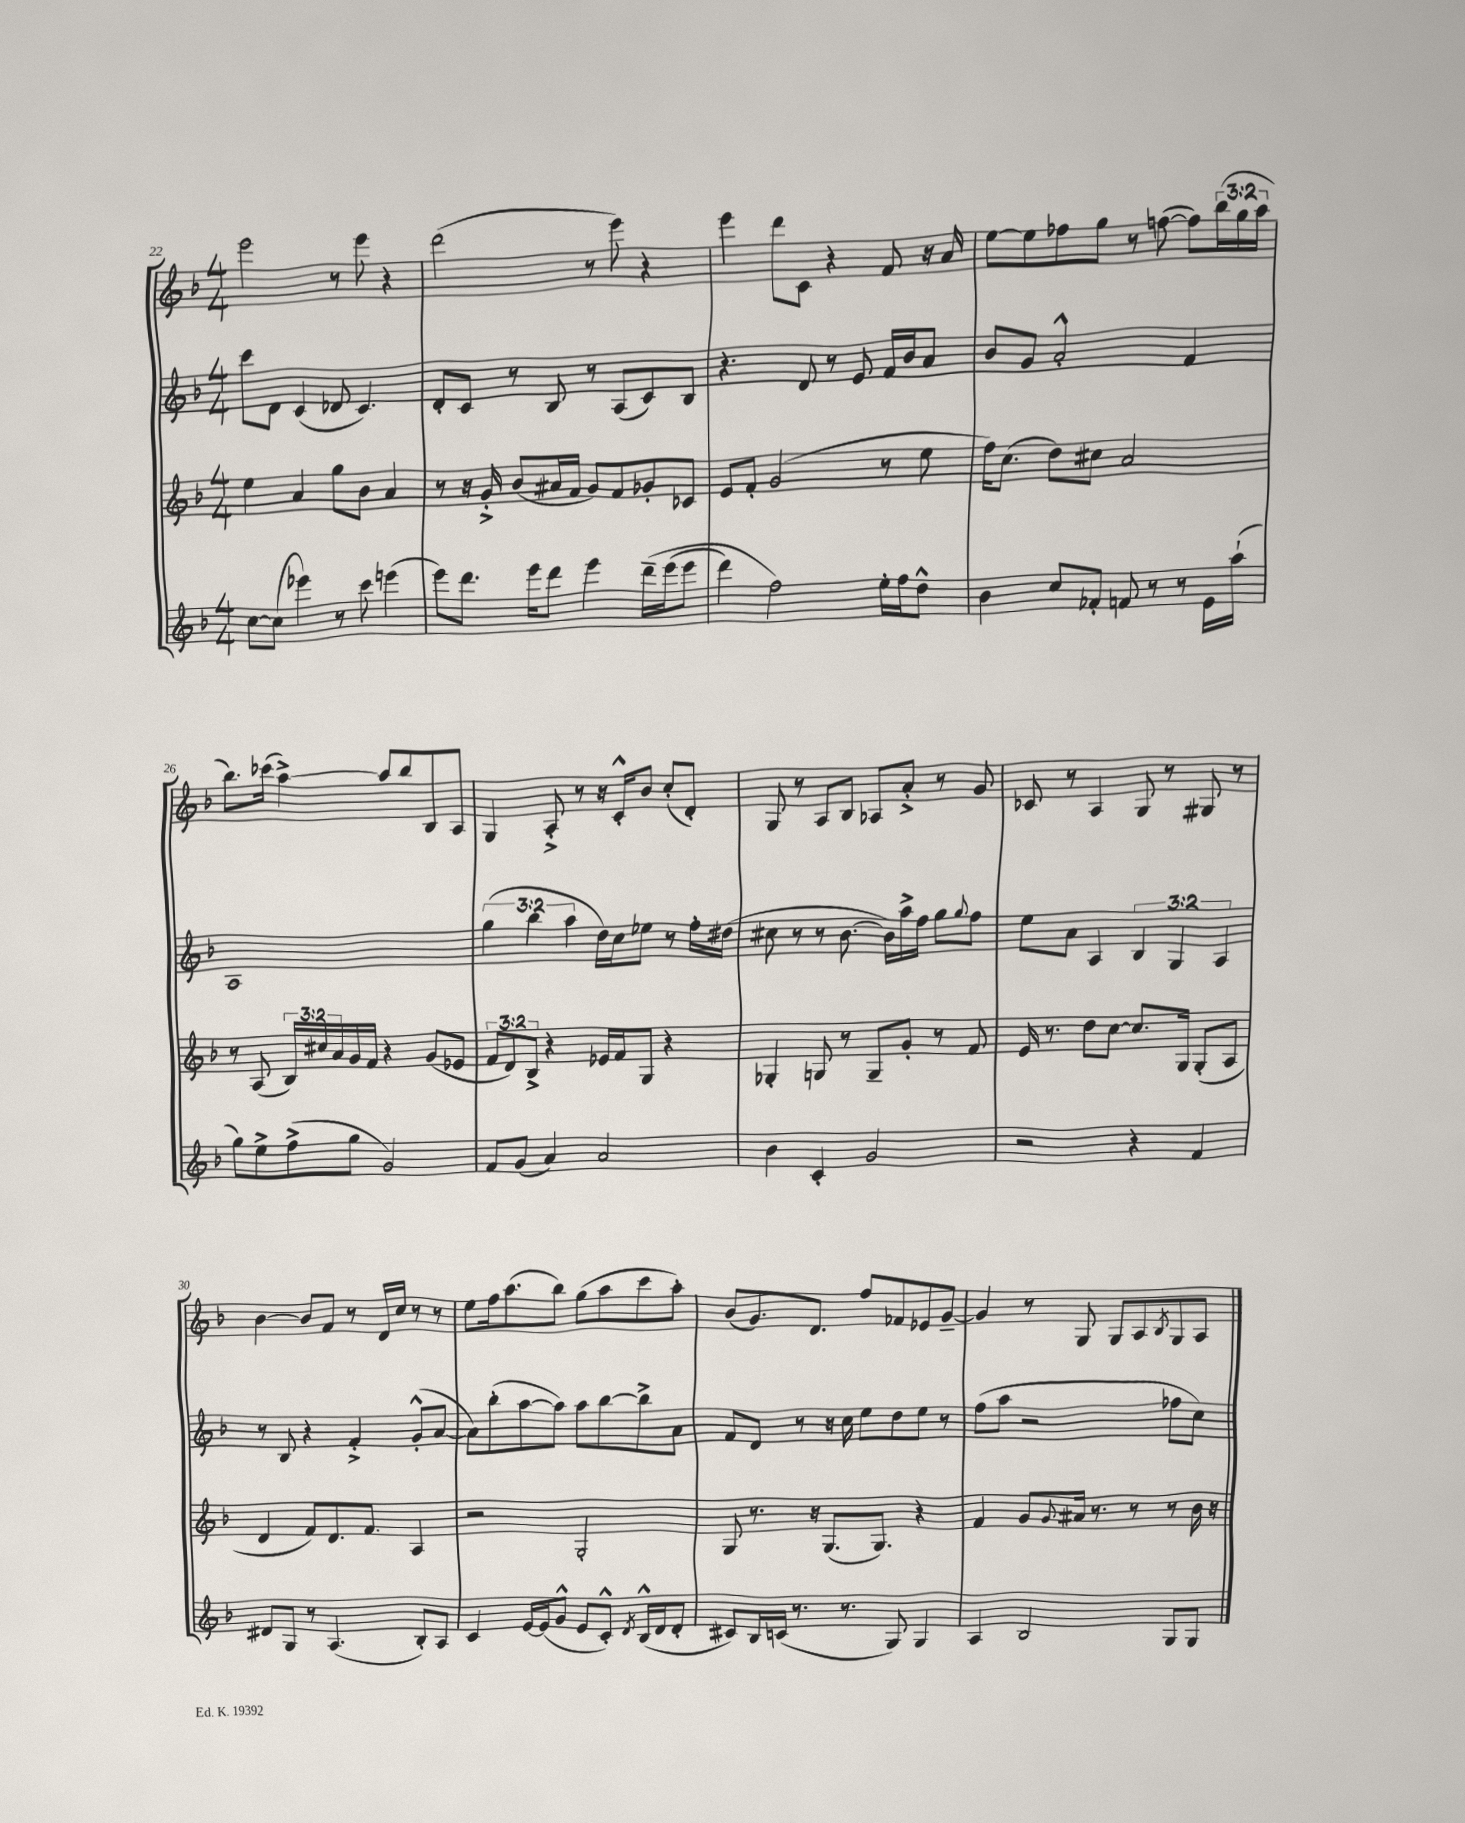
<<
\new StaffGroup <<
\new Staff = "s0" {
    \clef treble \key f \major \numericTimeSignature \time 4/4 \override Staff.TupletNumber.text = #tuplet-number::calc-fraction-text
    e'''2 r8 e'''8 r4 |
    d'''2( r8 e'''8) r4 |
    e'''4 d'''8 c'8 r4 f'8 r16 a'16 |
    e''8~ e''8 fes''8 g''8 r8 f''8~( f''8) \tuplet 3/2 { bes''16( g''16 a''16 } |
    bes''8.) ces'''16( a''4~->) a''8 bes''8 bes8 a8 |
    g4 a8-.-> r8 r16 c'16-.-^ bes'8 c''8-.( d'8-.) |
    g8 r8 a8 bes8 aes8 a'8-.-> r8 g'8 |
    ces'8 r8 a4 g8 r8 gis8 r8 |
    bes'4~ bes'8 f'8 r8 d'16 c''16 r8 r8 |
    e''8 f''16 a''8.( bes''8) g''8( a''8 c'''8 a''8-.) |
    bes'8( g'8.) d'8. f''8 fes'8 ees'8 g'8~-- |
    g'4 r8 g8 g8 a8 \acciaccatura { bes8 } g8 a8 \bar "|." |
}
\new Staff = "s1" {
    \clef treble \key f \major \numericTimeSignature \time 4/4 \override Staff.TupletNumber.text = #tuplet-number::calc-fraction-text
    c'''8 d'8 c'4( des'8 c'4.) |
    d'8-. c'8 r8 bes8 r8 a8( c'8) bes8 |
    r4. d'8 r8 e'8 f'16 bes'16 a'8 |
    bes'8 g'8 a'2-.-^ f'4 |
    a1 |
    \tuplet 3/2 { g''4( bes''4 a''4 } d''16) c''16 ees''8 r8 f''16-. dis''16( |
    cis''8 r8 r8 bes'8.~ bes'16) a''16-> f''16 g''8 \appoggiatura { g''8 } f''8 |
    e''8 a'8 a4 \tuplet 3/2 { bes4 g4 a4 } |
    r8 bes8 r4 f'4-.-> g'8-.-^( a'8~ |
    a'8) bes''8-.( a''8~ a''8) a''8 bes''8~ bes''8-> a'8 |
    f'8 d'8 r8 r16 c''16 e''8 d''8 e''8 r8 |
    f''8( a''8 r2 fes''8 c''8) \bar "|." |
}
\new Staff = "s2" {
    \clef treble \key f \major \numericTimeSignature \time 4/4 \override Staff.TupletNumber.text = #tuplet-number::calc-fraction-text
    e''4 a'4 g''8 bes'8 a'4 |
    r8 r16 g'16-.-> bes'8( ais'16 f'16 g'8) f'8 ges'8-. ces'8 |
    e'8 f'8-. g'2( r8 e''8 |
    f''16) c''8.( d''8) cis''8 a'2 |
    r8 a8( \tuplet 3/2 { bes16) cis''16 a'16 } g'16 f'16 r4 g'8( ees'8 |
    \tuplet 3/2 { f'8 d'8) bes8-> } r4 ees'16 f'16 g8 r4 |
    ges4-. g8 r8 g8-- g'8-. r8 f'8 |
    e'16 r8. d''8 c''8~ c''8. g16 g8-.( a8 |
    d'4 f'8) d'8. f'8. a4 |
    r2 g2-. |
    g8 r8. r16 g8.( g8.) r4 |
    f'4 g'8 \appoggiatura { g'8 } ais'16 r8. r8 r8 bes'16 r16 \bar "|." |
}
\new Staff = "s3" {
    \clef treble \key f \major \numericTimeSignature \time 4/4
    c''8~ c''8( ees'''4) r8 c'''8 e'''4( |
    e'''8) d'''8. e'''16 d'''8 e'''4 d'''16--\( e'''16( e'''8 |
    d'''4) f''2\) e''16-. f''16 d''8-^ |
    bes'4 c''8 fes'8-. f'8 r8 r8 e'16 a''16-!( |
    g''8) e''8-> f''8->( g''8 g'2) |
    f'8 g'8( a'4) a'2 |
    bes'4 c'4-. g'2 |
    r2 r4 f'4 |
    dis'8 g8 r8 a4.( bes8-.) a8 |
    c'4 e'16~ e'16( g'8-^ e'8 c'8-.-^) \acciaccatura { d'8 } bes16-^( d'16 d'8-. |
    cis'8) bes16 c'16( r8. r8. g8) g4 |
    a4 bes2 g8 g8 \bar "|." |
}
>>
>>
\layout { \context { \Score currentBarNumber = #22 } }
